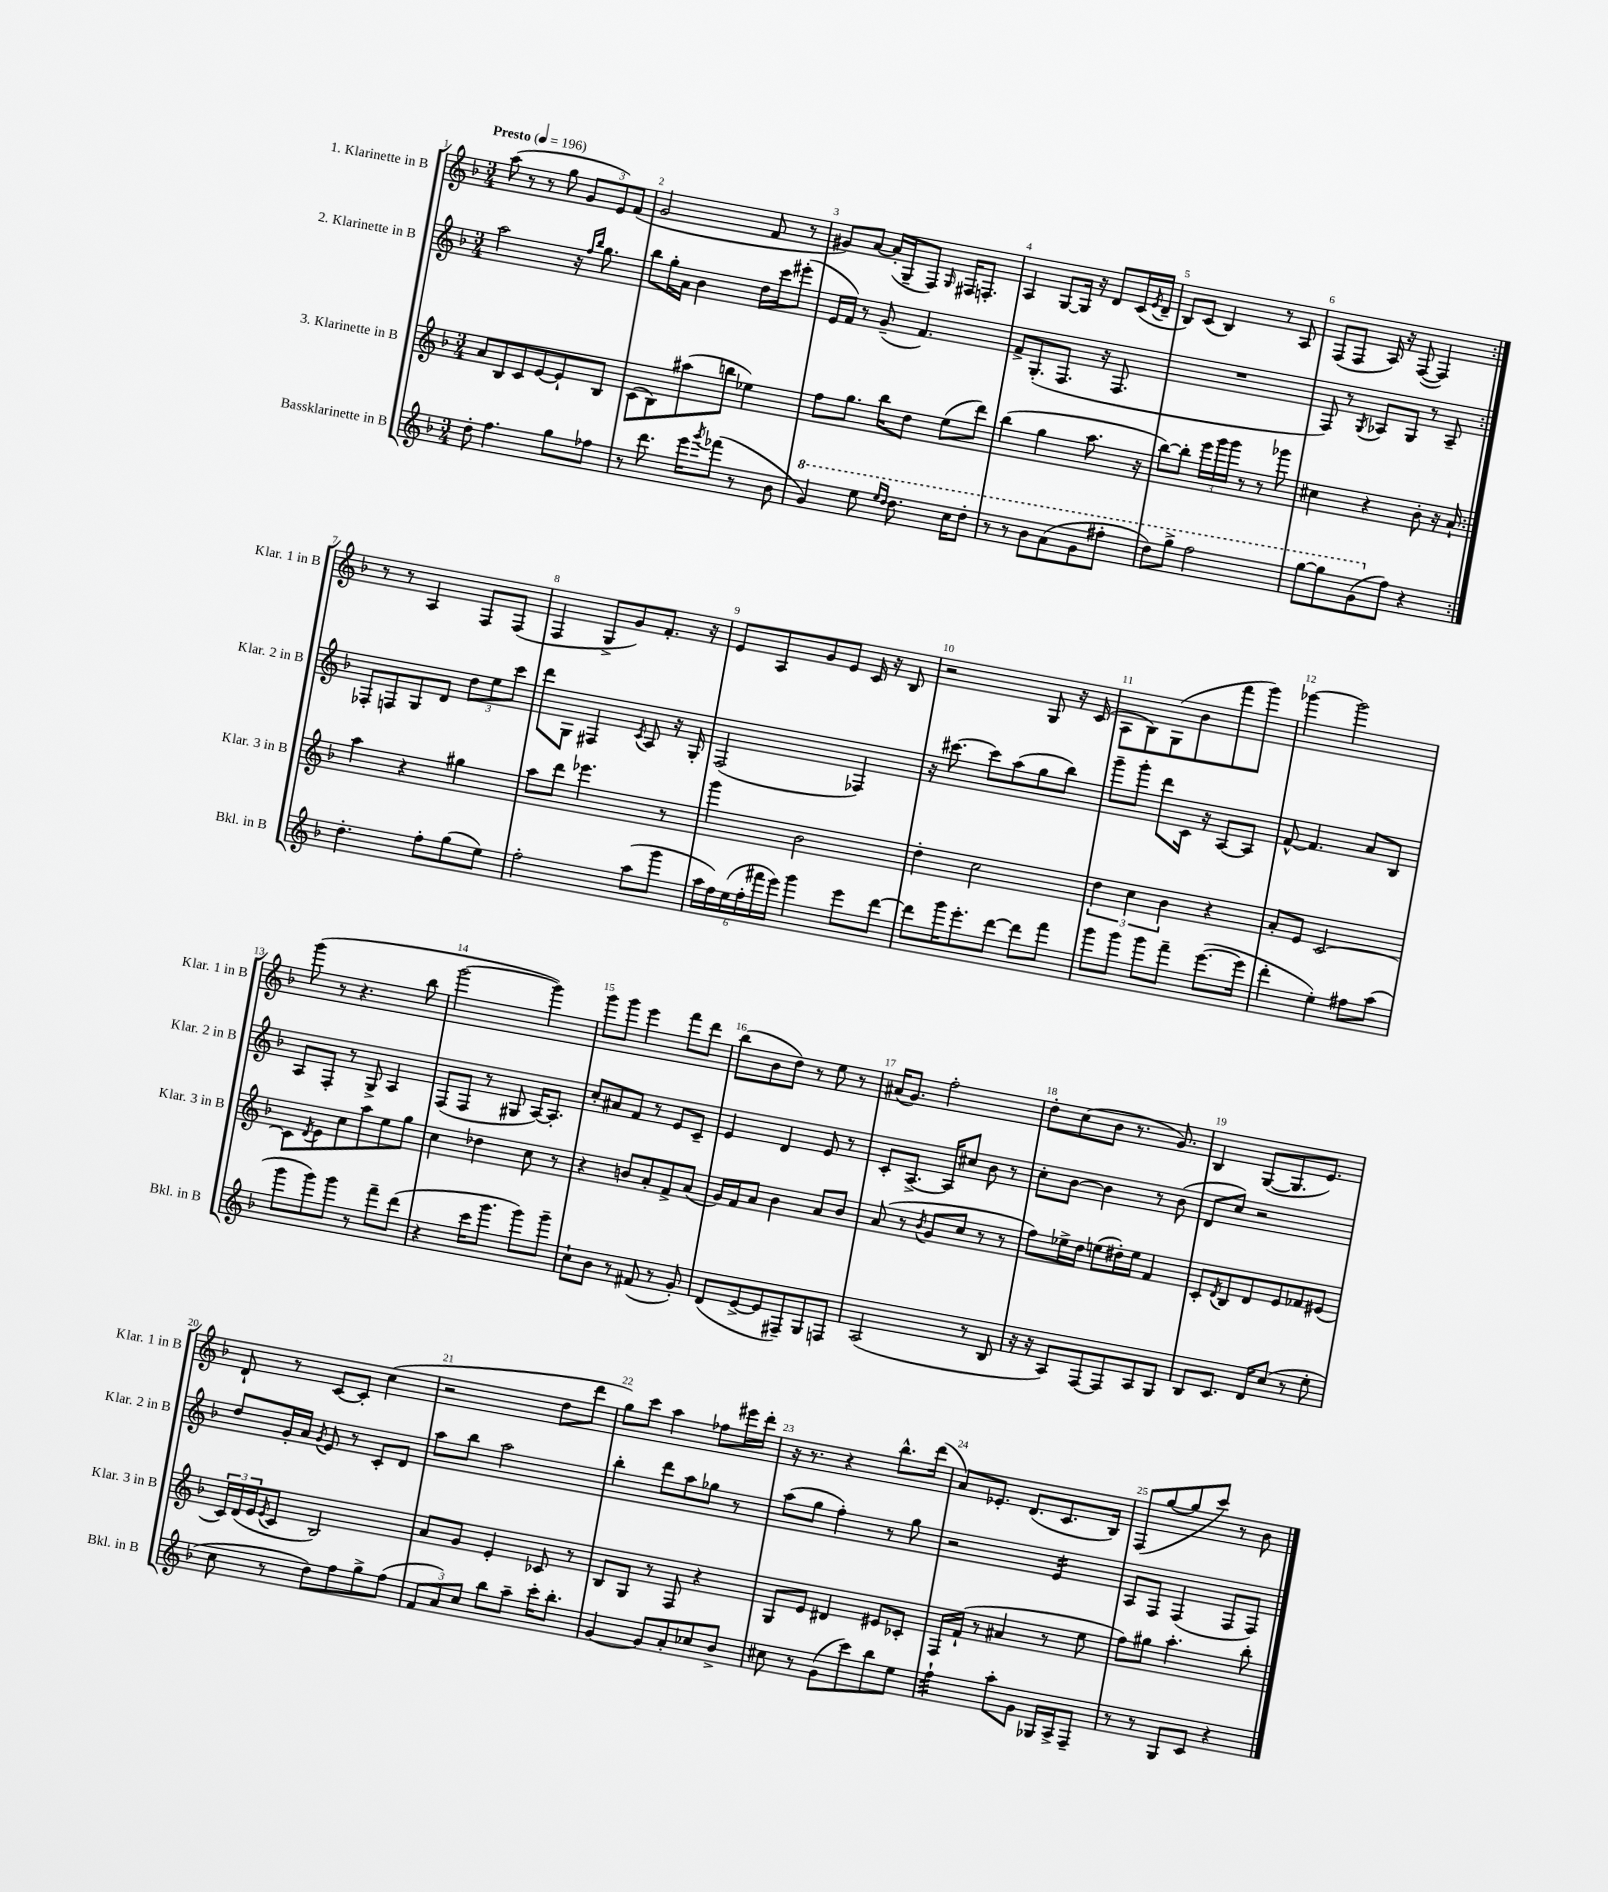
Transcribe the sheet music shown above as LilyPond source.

<<
\new StaffGroup <<
\new Staff = "s0" \with { instrumentName = "1. Klarinette in B" shortInstrumentName = "Klar. 1 in B" } {
    \clef treble \key f \major \numericTimeSignature \time 3/4 \tempo "Presto" 4 = 196
    \repeat volta 2 { a''8( r8 r8 g''8 \tuplet 3/2 { g'8 e'8) f'8( } |
    g'2 f'8 r8 |
    gis'8) a'8~ a'16-.( g16-- f8) \grace { g16 } fis16 f8.-. |
    a4 g8~ g16 r16 d'8 c'16( \acciaccatura { e'8 } d'16-- |
    bes8) c'8( bes4) r8 a8 |
    f8( f8 a16) r16 f8~( f4) | }
    r8 r8 a4 f8 f8( |
    f4 g8-> g'8) f'8.-. r16 |
    e'8 a8 g'8 e'8 c'16 r16 bes8 |
    r2 g8 r16 c'16( |
    a8 bes8) g8( bes'8 f'''8 g'''8) |
    ges'''4~ ges'''2 |
    g'''8( r8 r4. bes''8 |
    g'''2~ g'''4) |
    g'''8 g'''8 e'''4 f'''8 d'''8 |
    bes''8( bes'8 d''8) r8 e''8 r8 |
    ais'16( g'8.) f''2-. |
    d''8-. c''8( bes'8 r8. g'8.) |
    bes4 g8~( g8. e'8.) |
    d'8-! r8 c'8~ c'8-. c''4( |
    r2 d''8 d'''8 |
    g''8) c'''8 a''4 fes''8 eis'''16 d'''16-. |
    r16 r8. r4 bes''8.-^ d'''16( |
    a'8) ees'8.-. d'8.( c'8. bes16) |
    f8( g''8~ g''8 c'''8) r8 bes'8 \bar "|." |
}
\new Staff = "s1" \with { instrumentName = "2. Klarinette in B" shortInstrumentName = "Klar. 2 in B" } {
    \clef treble \key f \major \numericTimeSignature \time 3/4
    \repeat volta 2 { a''2 r16 \grace { f''16 bes''16 } g''8. |
    bes''8 g''16-. a'16 bes'4 d''16 c'''16 eis'''8-.( |
    e'16 f'16) r8 g'8--( f'4.) |
    f'8-> g8.-.( f8. r16 f8. |
    R2. |
    f8) r8 \acciaccatura { g8 } aes8 g8 r8 aes8-- | }
    fes8-. f8 g8 d'8 \tuplet 3/2 { d''8 e''8 c'''8 } |
    d'''8 g8 fis4 \acciaccatura { c'8 } a8 r16 g16-. |
    f2( fes4) |
    r16 cis'''8.~ cis'''8 a''8( g''8 bes''8) |
    g'''8-- g'''8-. d'''8 c'16 r16 a8~ a8 |
    f'8~-^ f'4. a'8 bes8 |
    a8 f8-. r8 g8-> a4 |
    f8( f8 r8 gis8 a16~) a8.-. |
    c''8-. ais'8 f'8 r8 e'8 c'8-- |
    e'4 d'4 e'8 r8 |
    c'8-. a8.~-> a16 cis''8 bes'8 r8 |
    c''8-. bes'8~ bes'4 r8 bes'8( |
    d'8 c''8) r2 |
    d''8 g'16-. a'16 \acciaccatura { g'8 } e'8 r8 c'8-. d'8 |
    a''8 bes''8 a''2 |
    bes''4-. d'''8 a''8 ges''8 r8 |
    a''8( g''8 f''4-.) r8 g''8 |
    r2 e'4:16 |
    a8 f8 f4( f8 f8) \bar "|." |
}
\new Staff = "s2" \with { instrumentName = "3. Klarinette in B" shortInstrumentName = "Klar. 3 in B" } {
    \clef treble \key f \major \numericTimeSignature \time 3/4
    \repeat volta 2 { a'8 bes8 c'8 e'8~ e'8-! bes8 |
    c'8( bes8) ais''8( b''8 ees''4) |
    f''8 g''8. bes''16 d''8 e''8( d'''8) |
    bes''4( g''4 a''8. r16 |
    bes''8~) bes''8-. \tuplet 3/2 { e'''16 g'''16 g'''16 } r8 r8 ges'''8 |
    cis''4 r4 bes'8-. r16 a'16-! | }
    a''4 r4 gis''4 |
    a''8 d'''8 ees'''4. r8 |
    g'''4 bes'2 |
    d''4-. c''2 |
    \tuplet 3/2 { d''4 c''4 bes'4 } r4 |
    a'8-. e'8 c'2~ |
    c'8 \acciaccatura { d'8 } e'8 c''8 a''8 e''8 g''8 |
    c''4 des''4 c''8 r8 |
    r4 b'8 a'8-. f'8-> a'8( |
    g'16) f'16 a'8 bes'4 a'8 bes'8 |
    a'8( r8 \acciaccatura { bes'8 } g'8 c''8 r8 r8 |
    f''8) ees''16-> d''16 e''8( dis''16-.) e''16 f'4 |
    c'8-. \acciaccatura { d'8 } bes8 d'8 e'8 fes'8 eis'8( |
    \tuplet 3/2 { c'16) d'16( e'16 } \acciaccatura { e'8 } c'8 bes2) |
    a'8 g'8 e'4-. ces'8 r8 |
    bes8 g8 r8 f8 r4 |
    g8 e'8 dis'4 eis'8 ces'8-. |
    f16 f'16-!( r8 ais'4 r8 e''8 |
    f''8) gis''8 a''4.-. bes''8-. \bar "|." |
}
\new Staff = "s3" \with { instrumentName = "Bassklarinette in B" shortInstrumentName = "Bkl. in B" } {
    \clef treble \key f \major \numericTimeSignature \time 3/4
    \repeat volta 2 { d''8-. f''4. g''8 fes''8 |
    r8 d'''8. e'''16 \acciaccatura { g'''8 } fes'''8( r8 bes'8 |
    \ottava #1 g''4) e'''8 \grace { e'''16 d'''16 } d'''8. c'''16 d'''8-. |
    r8 r8 bes''8 a''8( g''8 fis'''8-. |
    d'''8) g'''8-> f'''2 |
    g'''8~ g'''8 g''8( \ottava #0 f''8) r4 | }
    d''4.-. f''8-. g''8( e''8) |
    f''2-. a''8( g'''8 |
    \tuplet 6/4 { a''16 f''16) e''16( f''16-. fis'''16 e'''16) } g'''4 e'''8 d'''8~ |
    d'''8 g'''16 e'''8.-. d'''8~ d'''8 f'''8 |
    g'''8 g'''8 g'''8 f'''8-- e'''8.~( e'''16 |
    d'''4-. e''4-.) fis''8 a''8( |
    g'''8 g'''8) g'''8 r8 f'''8-- d'''8( |
    r4 c'''16 g'''8. g'''8) g'''8-- |
    c''8-! bes'8 r8 fis'8( r8 g'8-.) |
    d'8( e'8~-> e'8 fis8--) g8 f8 |
    a2( r8 bes8 |
    r16 r16 a8) f8~ f8 a8 g8 |
    bes8 c'8. d'16 c''8( r8 e''8-. |
    c''8 r8 d''8) f''8 g''8-> f''8( |
    \tuplet 3/2 { f'8 a'8) c''8 } bes''8 a''8-- c'''16-. bes''8.-. |
    g'4~ g'8 a'8-. ces''8 bes'8-> |
    cis''8 r8 g'8( c'''8) bes''8 e''8 |
    f''4:32-! a''8-. g'8 ges16 a16-> f8-- |
    r8 r8 g8 c'8 r4 \bar "|." |
}
>>
>>
\layout { \context { \Score \override BarNumber.break-visibility = ##(#f #t #t) barNumberVisibility = #all-bar-numbers-visible } }
